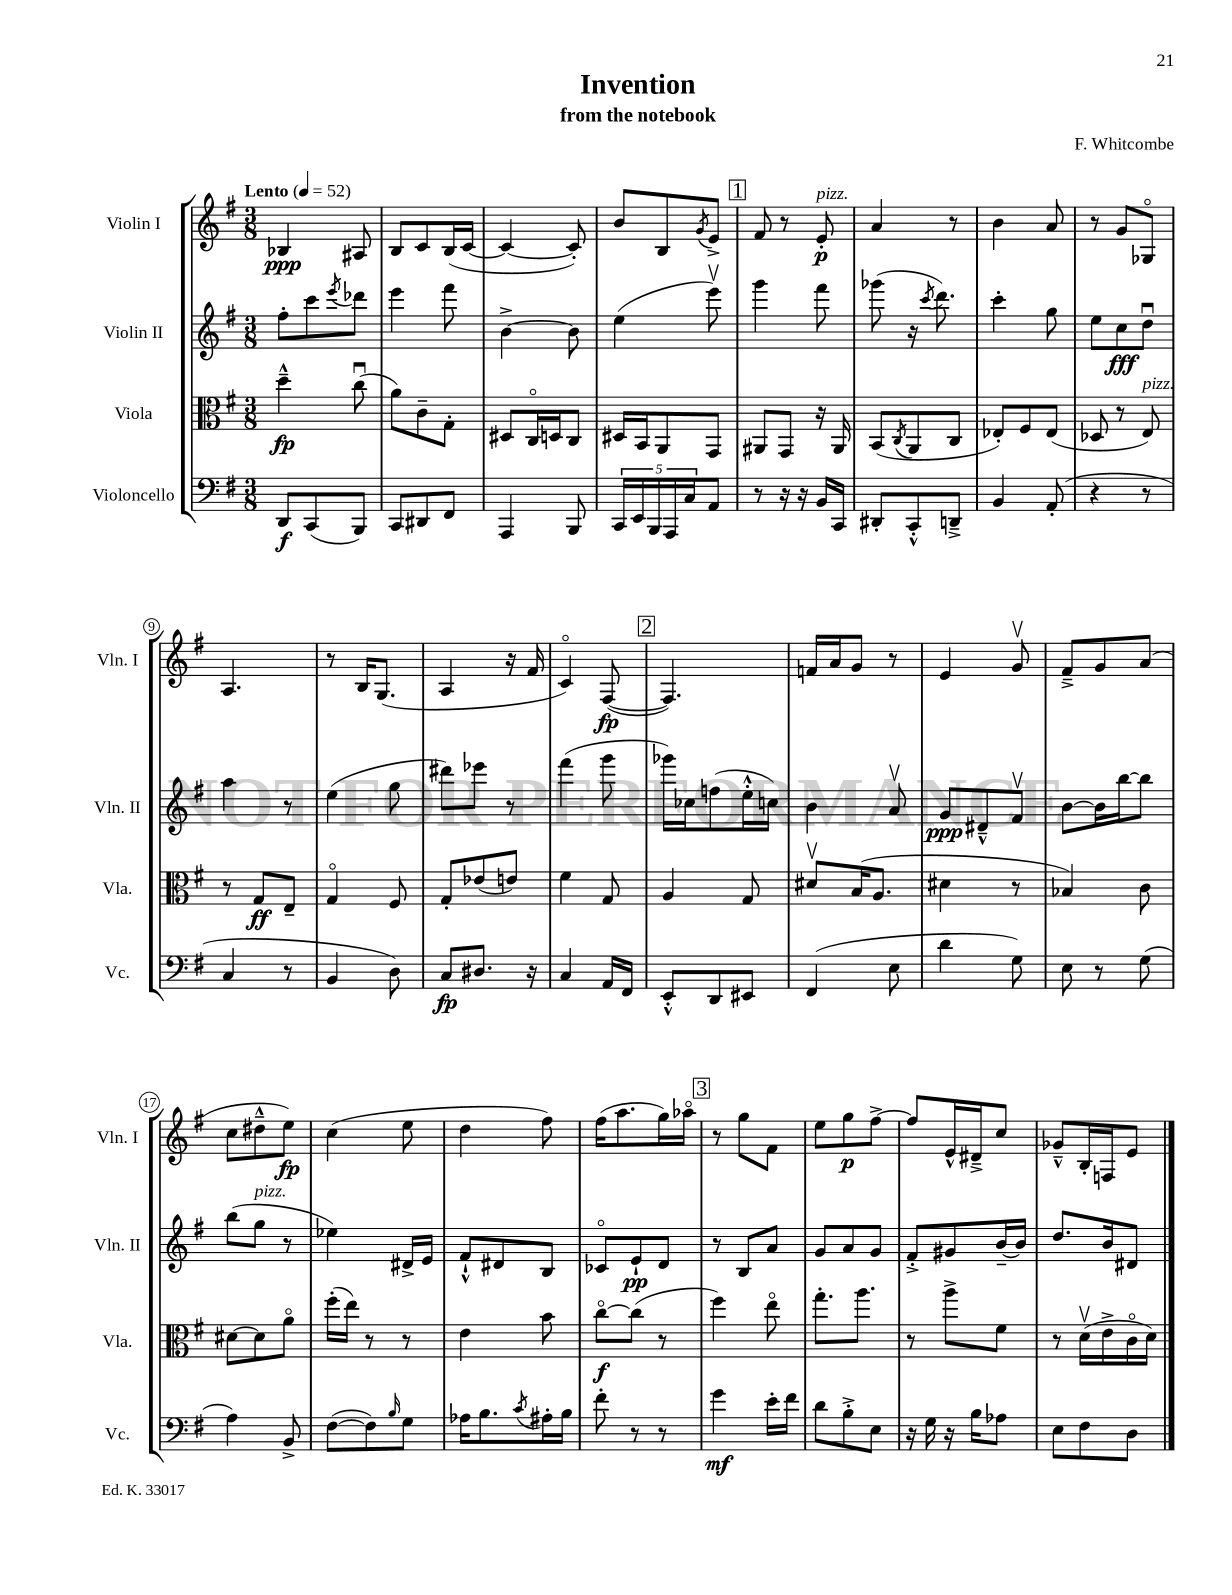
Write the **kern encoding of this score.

**kern	**kern	**kern	**kern
*staff4	*staff3	*staff2	*staff1
*clefF4	*clefC3	*clefG2	*clefG2
*k[f#]	*k[f#]	*k[f#]	*k[f#]
*M3/8	*M3/8	*M3/8	*M3/8
*MM52	*MM52	*MM52	*MM52
8DD	4dd~^^	8ff#'	4B-
(8CC	.	8ccc	.
.	.	8qeee	.
8BBB)	(8ccu	8ddd-	8A#
=	=	=	=
8CC	8a)	4eee	8B
8DD#	8c~	.	8c
8FF#	8G'	8fff#	(16B
.	.	.	[16c
=	=	=	=
4AAA	8D#	[4b^	4c_
.	16Co	.	.
.	16D	.	.
8BBB	8C	8b]	8c'])
=	=	=	=
20CC	16D#	(4ee	8b
20EE	.	.	.
.	16BB	.	.
20BBB	.	.	.
.	8AA	.	8B
20AAA	.	.	.
20C	.	.	.
.	.	.	8qg
8AA	8GG	8eeev)	8e^
=	=	=	=
8r	8AA#	4ggg	8f#
16r	8GG	.	8r
16r	.	.	.
16BB	16r	8fff#	8e'
16CC	16AA#	.	.
=	=	=	=
8DD#'	(8BB	(8ggg-	4a
.	8qC	.	.
8CC'^^	8AA	16r	.
.	.	8qccc	.
.	.	8.ddd)	.
8DD~^	8C	.	8r
=	=	=	=
4BB	8E-')	4ccc'	4b
.	8F#	.	.
(8AA'	(8E-	8gg	8a
=	=	=	=
4r	8D-	8ee	8r
.	8r	8cc	8g
8r	8E)	8ddu	8G-o
=	=	=	=
4C	8r	4aa	4.A
.	8G	.	.
8r	8E~	8r	.
=	=	=	=
4BB	4Go	(4ee	8r
.	.	.	16B
.	.	.	(8.G
8D)	8F#	8gg	.
=	=	=	=
8C	8G'	8ddd#)	4A
8.D#	(8e-	8eee-	.
.	8e)	8r	16r
16r	.	.	16f#
=	=	=	=
4C	4f#	(4fff#	4co)
16AA	8G	8ggg	([8F#
16FF#	.	.	.
=	=	=	=
8EE'^^	4A	16ggg-)	4.F#])
.	.	16cc-	.
8DD	.	(8ff	.
8EE#	8G	16ee'^^	.
.	.	16cc)	.
=	=	=	=
(4FF#	8d#v	4b	16f
.	.	.	16a
.	(16B	.	8g
.	8.A	.	.
8E	.	8av	8r
=	=	=	=
4d	4d#	8g	4e
.	.	8d#~^^	.
8G)	8r	8f#v	8gv
=	=	=	=
8E	4B-)	[8b	8f#~^
8r	.	16b]	8g
.	.	[16bb	.
(8G	8c	8bb]	(8a
=	=	=	=
4A)	[8d#	(8bb	8cc
.	8d#]	8gg	8dd#~^^
8BB^	8ao	8r	8ee)
=	=	=	=
([8F#	(16ff#'	4ee-)	(4cc
.	16ee)	.	.
8F#])	8r	.	.
16qqB	.	.	.
8G	8r	16d#^	8ee
.	.	16e	.
=	=	=	=
16A-	4e	8f#`^^	4dd
8.B	.	.	.
.	.	8d#	.
8qc	.	.	.
16A#'	8b	8B	8ff#)
16B	.	.	.
=	=	=	=
8f#'	[8cco	8c-o	(16ff#
.	.	.	8.aa
8r	(8cc]	8e`	.
8r	8r	8d	16gg)
.	.	.	16aa-o
=	=	=	=
4g	4ff#)	8r	8r
.	.	8B	8gg
16e'	8eeo	8a	8f#
16f#	.	.	.
=	=	=	=
8d	8.gg'	8g	8ee
8B'^	.	8a	8gg
.	8.aa	.	.
8E	.	8g	[8ff#^
=	=	=	=
16r	8r	8f#'^	8ff#]
16G	.	.	.
16r	8aa^	8g#	16e^^
16B	.	.	16d#~^
8A-	8f#	[16b~	8cc
.	.	16b]	.
=	=	=	=
8E	8r	8.dd	8g-~^^
8F#	(16dv	.	16B'
.	16e^	16b	16F
8D	16co	8d#	8e
.	16d)	.	.
==	==	==	==
*-	*-	*-	*-
